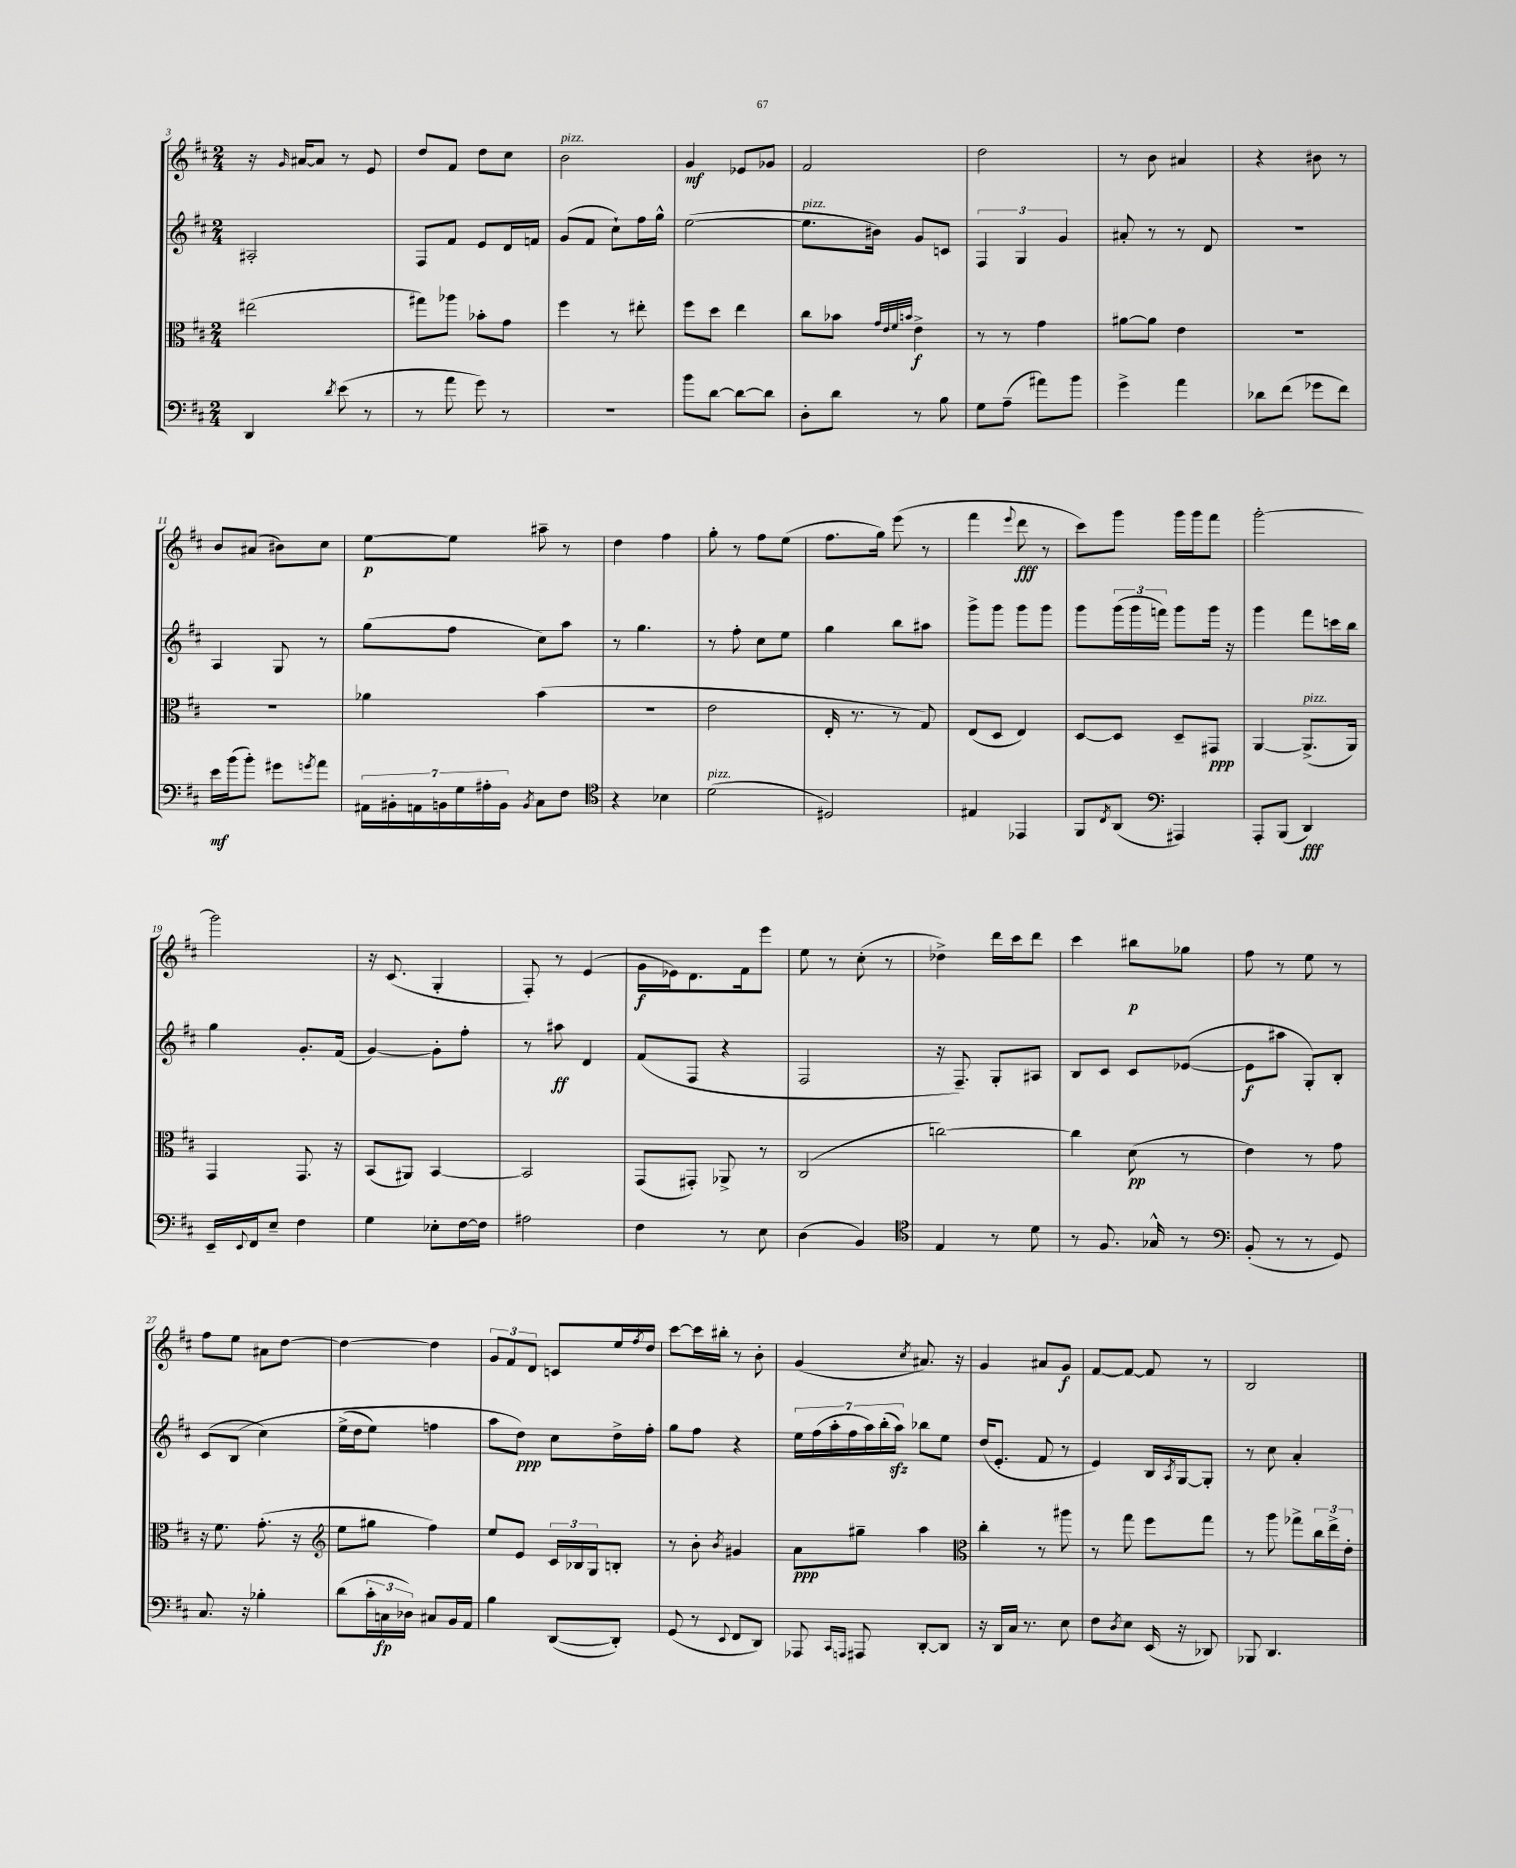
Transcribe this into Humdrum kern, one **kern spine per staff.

**kern	**kern	**kern	**kern
*staff4	*staff3	*staff2	*staff1
*clefF4	*clefC3	*clefG2	*clefG2
*k[f#c#]	*k[f#c#]	*k[f#c#]	*k[f#c#]
*M2/4	*M2/4	*M2/4	*M2/4
4DD	(2ee#	2A#'	16r
.	.	.	16qqg
.	.	.	[16a#
.	.	.	8a#]
8qd	.	.	.
(8e	.	.	8r
8r	.	.	8e
=	=	=	=
8r	8gg#)	8F#	8dd
8a	8aa-	8f#	8f#
8g)	8b-'	8e	8dd
8r	8g	16d	8cc#
.	.	16f	.
=	=	=	=
2r	4ff#	(8g	2b
.	.	8f#	.
.	8r	8cc#`)	.
.	8ee#'	16ff#	.
.	.	16gg^^	.
=	=	=	=
8b	8ff#	([2ee	4g
[8d	8dd	.	.
8d_	4ee	.	8e-
8d]	.	.	8g-
=	=	=	=
8D'	8cc#	8.ee]	2f#
8d	8b-	.	.
.	.	16b#)	.
.	32qqg	.	.
.	32qqe	.	.
.	32qqf#	.	.
.	32qqb	.	.
8r	4e^	8g	.
8B	.	8c	.
=	=	=	=
8G	8r	6F#	2dd
(8A~	8r	.	.
.	.	6G	.
8a#)	4g	.	.
.	.	6g	.
8b	.	.	.
=	=	=	=
4g^	[8a#	8a#'	8r
.	8a#]	8r	8b
4a	4e	8r	4a#
.	.	8d	.
=	=	=	=
8d-	2r	2r	4r
(8f#	.	.	.
8g-	.	.	8b#
8f#)	.	.	8r
=	=	=	=
16e	2r	4A	8b
(16b	.	.	.
8b')	.	.	(8a#
8g#	.	8G	8b#)
8qg	.	.	.
8a	.	8r	8cc#
=	=	=	=
28AA#	4a-	(8gg	[8ee
28BB#'	.	.	.
28AA	.	.	.
28BB	.	.	.
.	.	8ff#	8ee]
28G	.	.	.
28A#'	.	.	.
28BB	.	.	.
8qBB	.	.	.
8C#	(4b	8cc#)	8aa#~
8F#	.	8aa	8r
=	=	=	=
*clefC4	*	*	*
4r	2r	8r	4dd
.	.	4.gg	.
4B-	.	.	4ff#
=	=	=	=
(2d	2e	8r	8gg'
.	.	8ff#'	8r
.	.	8cc#	8ff#
.	.	8ee	(8ee
=	=	=	=
2D#)	16E'	4gg	8.ff#
.	8.r	.	.
.	.	.	16gg)
.	8r	8bb	(8eee
.	8G)	8aa#	8r
=	=	=	=
4E#	(8E	8ggg^	4fff#
.	8D	8ggg	.
.	.	.	8qqeee
4EE-	4E)	8ggg	8ddd
.	.	8ggg	8r
=	=	=	=
8FF#	[8D	8ggg	8ccc#)
8qC#	.	.	.
(8AA	8D]	(24ggg	8ggg
.	.	24ggg	.
.	.	24fff)	.
*clefF4	*	*	*
4AAA#)	8D~	8ggg	16ggg
.	.	.	16ggg
.	8GG#	16ggg	8fff#
.	.	16r	.
=	=	=	=
8AAA'	[4AA	4ggg	[2ggg'
(8BBB	.	.	.
4DD)	(8.AA^]	8fff#	.
.	.	16ccc	.
.	16AA)	16bb	.
=	=	=	=
16EE~	4GG	4gg	2ggg]
8qqEE	.	.	.
16FF#	.	.	.
8E~	.	.	.
4F#	8.GG	8.g'	.
.	16r	(16f#	.
=	=	=	=
4G	(8BB	[4g)	16r
.	.	.	(8.c#
.	8AA#)	.	.
8E-'	[4BB	8g']	4G'
[16F#	.	8ff#'	.
16F#]	.	.	.
=	=	=	=
2A#	2BB]	8r	8F#')
.	.	8aa#	8r
.	.	4d	(4e
=	=	=	=
4F#	(8GG	(8f#	16g
.	.	.	16e-)
.	8GG#')	8F#	8.d
8r	8AA-^	4r	.
.	.	.	16f#
8E	8r	.	8eee
=	=	=	=
(4D	(2C#	2F#	8ee
.	.	.	8r
4BB)	.	.	(8cc#'
.	.	.	8r
=	=	=	=
*clefC4	*	*	*
4E	[2cc)	16r	4dd-^)
.	.	8.F#~)	.
8r	.	8G'	16ddd
.	.	.	16ccc#
8d	.	8A#	8ddd
=	=	=	=
8r	4cc]	8B	4ccc#
8.F#	.	8c#	.
.	(8d	8c#	8bb#
16G-^^	.	.	.
8r	8r	([8e-	8gg-
=	=	=	=
*clefF4	*	*	*
(8BB'	4e)	8e-]	8ff#
8r	.	8aa#	8r
8r	8r	8G')	8ee
8GG)	8g	8B'	8r
=	=	=	=
8.C#	16r	(8c#	8ff#
.	8.f#	.	.
.	.	&(8B	8ee
16r	.	.	.
4B-'	(8.g'	4cc#)	8a#
.	.	.	[8dd
.	16r	.	.
=	=	=	=
*	*clefG2	*	*
(8d	8ee	(16ee^	4dd_
.	.	16dd	.
24c#'	8gg#	8ee)	.
24C	.	.	.
24D-)	.	.	.
8C#	4ff#)	4ff	4dd]
16BB	.	.	.
16AA	.	.	.
=	=	=	=
4B	8ee	8aa	12g
.	.	.	12f#
.	8e	8dd&)	.
.	.	.	12d
([8DD	24c#	8cc#	8c
.	24B-	.	.
.	24G	.	.
8DD'])	8B'	16dd^	16ee
.	.	.	8qff#
.	.	16ff#'	16dd
=	=	=	=
(8GG	8r	8gg	[8ccc#
8r	8b'	8ff#	16ccc#]
.	.	.	16bb#'
8qqEE	8qb	.	.
8FF#	4g#	4r	8r
8DD)	.	.	8b'
=	=	=	=
8AAA-	8a	28ee	(4g
.	.	(28ff#	.
.	.	28aa'	.
.	.	28ff#	.
16qqCC#	.	.	.
16qqAAA	.	.	.
8AAA#	8gg#~	.	.
.	.	28aa)	.
.	.	(28bb'	.
.	.	28aa)	.
.	.	.	8qcc#
[8DD'	4aa	8bb-	8.a#)
8DD]	.	8ee	.
.	.	.	16r
=	=	=	=
*	*clefC3	*	*
16r	4cc#'	(16dd	4g
16DD	.	8.e'	.
16C#	.	.	.
8.r	.	.	.
.	8r	8f#	8a#
8E	8aa#	8r	8g
=	=	=	=
8F#	8r	4e)	[8f#
8qD	.	.	.
8E	8gg	.	8f#_
(16EE	8ff#	16B	8f#]
.	.	8qA	.
16r	.	[16G	.
8DD-)	8gg	8G']	8r
=	=	=	=
8BBB-	8r	8r	2B
4.DD	8aa	8cc#	.
.	8gg-^	4a'	.
.	24cc#	.	.
.	24ee^	.	.
.	24e'	.	.
==	==	==	==
*-	*-	*-	*-
